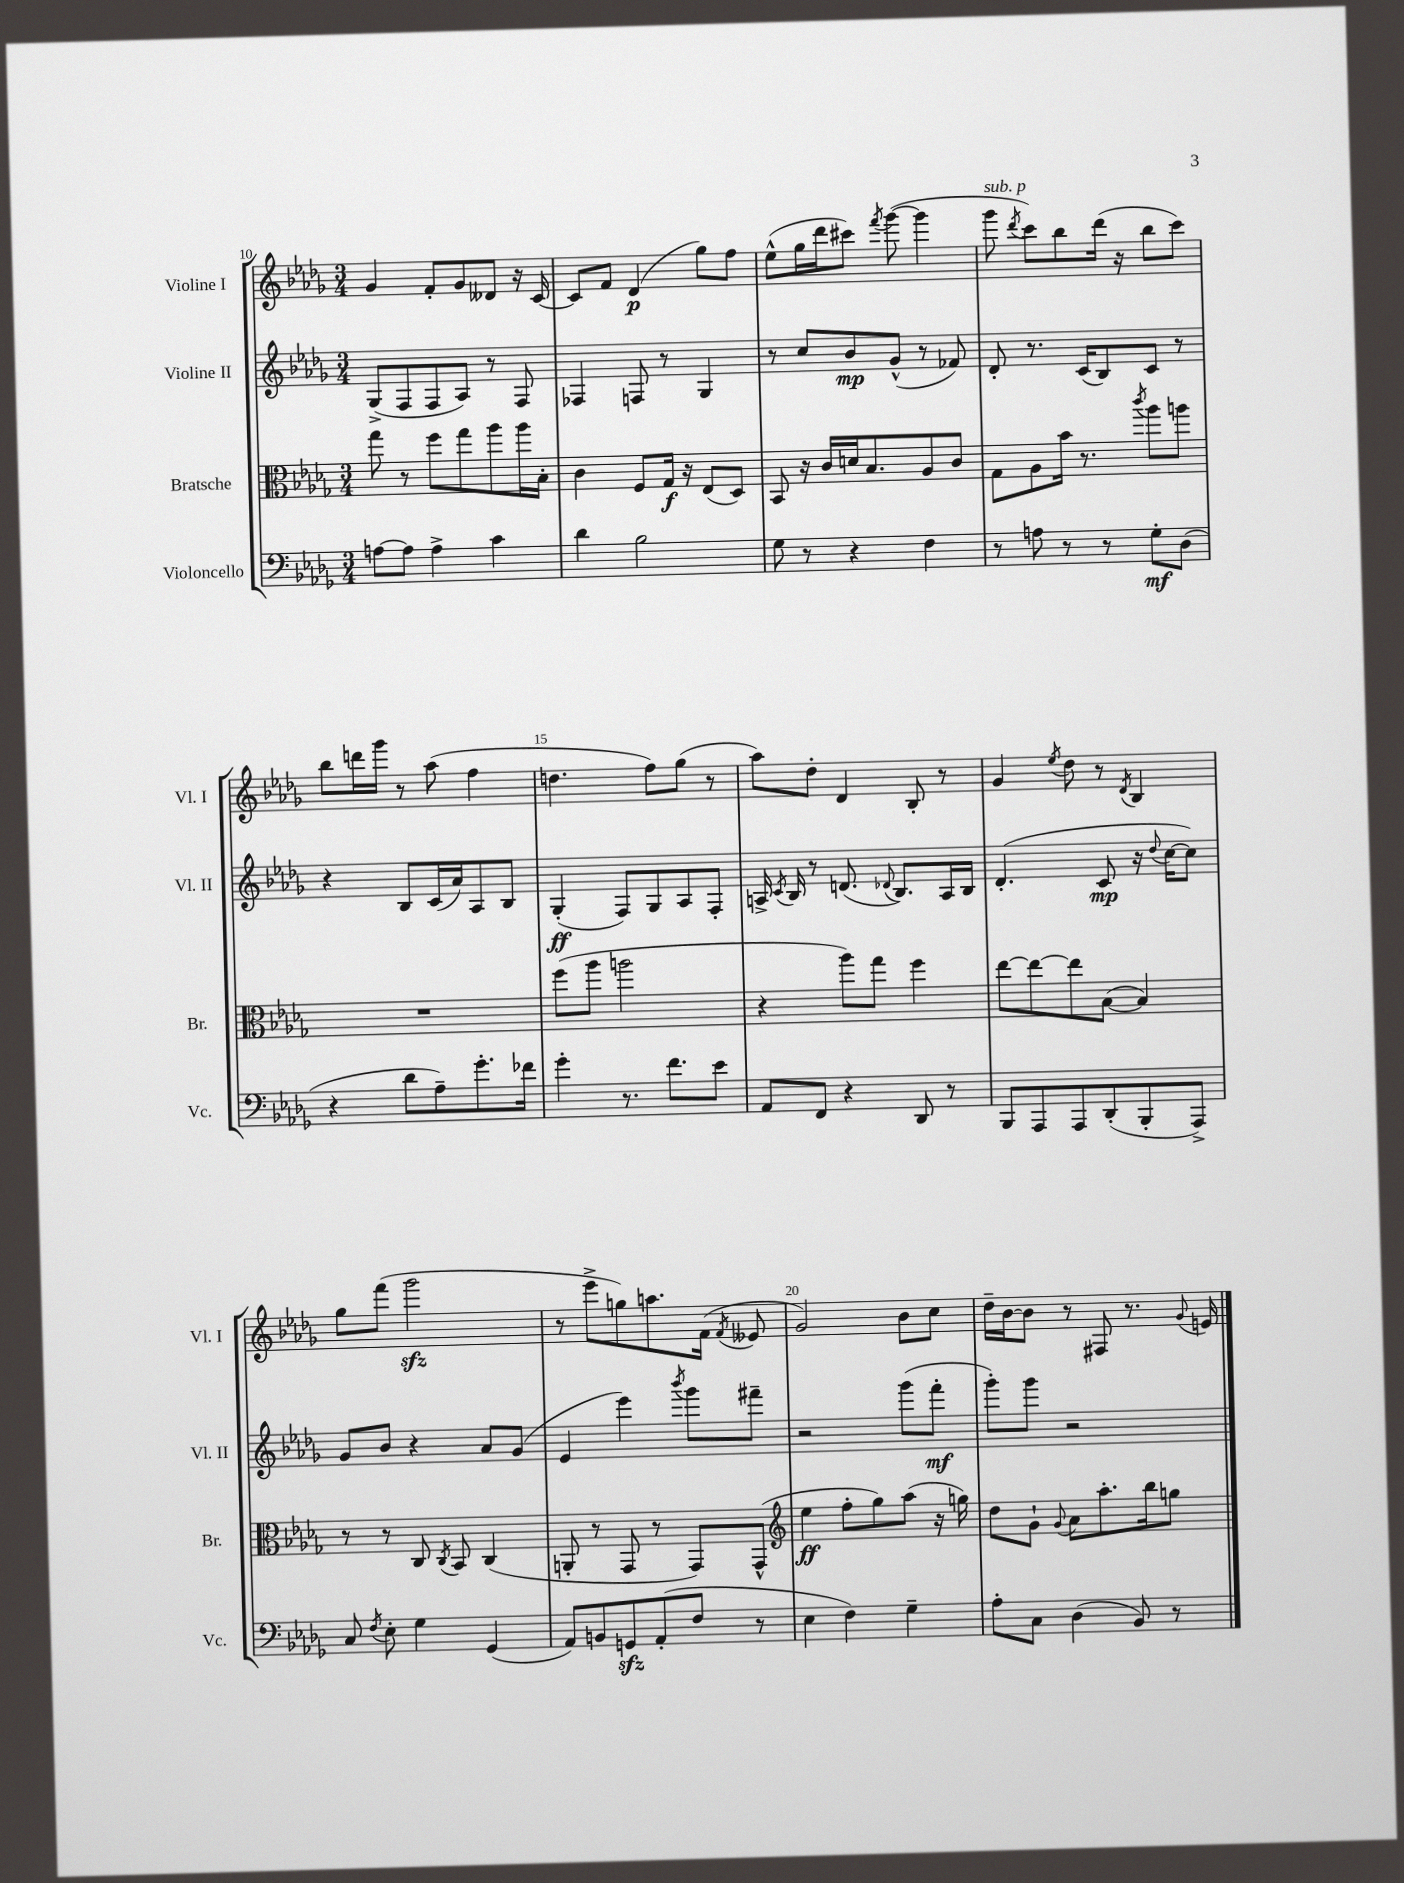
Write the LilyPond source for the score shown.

<<
\new StaffGroup <<
\new Staff = "s0" \with { instrumentName = "Violine I" shortInstrumentName = "Vl. I" } {
    \clef treble \key des \major \numericTimeSignature \time 3/4
    \autoBeamOff ges'4 f'8[-. ges'8 deses'8] r16 c'16~ |
    c'8[ f'8] des'4\p( ges''8[) f''8] |
    ees''8[-^( ges''16 des'''16 cis'''8]) \acciaccatura { f'''8 } ges'''8~( ges'''4 |
    ges'''8^\markup { \italic "sub. p" } \acciaccatura { des'''8 } c'''8[) bes''8 des'''16]( r16 bes''8[ c'''8]) |
    bes''8[ d'''16 ges'''16] r8 aes''8( f''4 |
    d''4. f''8[) ges''8]( r8 |
    aes''8[) des''8]-. des'4 bes8-. r8 |
    ges'4 \acciaccatura { ees''8 } des''8 r8 \acciaccatura { des'8 } bes4 |
    ges''8[ f'''8]( ges'''2\sfz |
    r8 ees'''8[-> g''8) a''8. f'16]( \acciaccatura { f'8 } eeses'8 |
    ges'2) bes'8[ c''8] |
    des''16[-- bes'16~ bes'8] r8 fis8 r8. \appoggiatura { ges'8 } e'16 \bar "|." |
}
\new Staff = "s1" \with { instrumentName = "Violine II" shortInstrumentName = "Vl. II" } {
    \clef treble \key des \major \numericTimeSignature \time 3/4
    \autoBeamOff ges8[->( f8 f8 aes8]) r8 f8 |
    fes4 f8 r8 ges4 |
    r8 c''8[ bes'8\mp ges'8]-^( r8 fes'8) |
    des'8-. r8. c'16[( bes8) c'8] r8 |
    r4 bes8[ c'16( aes'16) aes8 bes8] |
    ges4-.\ff( f8[) ges8 aes8 f8]-. |
    a16-> \acciaccatura { c'8 } bes16 r8 d'8.( \appoggiatura { des'8 } bes8.[) a16 bes16] |
    des'4.-.( c'8\mp r16 \appoggiatura { des''8 } c''16[~ c''8]) |
    ges'8[ bes'8] r4 aes'8[ ges'8]( |
    ees'4 ees'''4) \acciaccatura { bes'''8 } ges'''8[ fis'''8]-- |
    r2 ges'''8[( f'''8]-.\mf |
    ges'''8[-.) ges'''8] r2 \bar "|." |
}
\new Staff = "s2" \with { instrumentName = "Bratsche" shortInstrumentName = "Br." } {
    \clef alto \key des \major \numericTimeSignature \time 3/4
    \autoBeamOff ges''8 r8 f''8[ ges''8 aes''8 aes''16 bes16]-. |
    c'4 f8[ ges16]\f r16 ees8[( des8]) |
    bes,8 r16 c'16[ d'16 bes8. aes8 c'8] |
    ges8[ aes8 bes'16] r8. \acciaccatura { c'''8 } aes''8[ a''8] |
    R2. |
    f''8[( aes''8] a''2 |
    r4 aes''8[) ges''8] f''4 |
    ees''8[~ ees''8~ ees''8 bes8]~( bes4) |
    r8 r8 c8 \acciaccatura { c8 } bes,8 c4( |
    a,8-. r8 ges,8 r8 ges,8[) ges,8]-^( |
    \clef treble ees''4\ff f''8[-. ges''8) aes''8]( r16 g''16) |
    des''8[ ges'8]-! \appoggiatura { ges'8 } aes'8[ aes''8.-. bes''16 g''8] \bar "|." |
}
\new Staff = "s3" \with { instrumentName = "Violoncello" shortInstrumentName = "Vc." } {
    \clef bass \key des \major \numericTimeSignature \time 3/4
    \autoBeamOff a8[~ a8] a4-> c'4 |
    des'4 bes2 |
    ges8 r8 r4 f4 |
    r8 a8 r8 r8 ges8[-.\mf des8]( |
    r4 des'8[ aes8--) ges'8.-. fes'16] |
    ges'4-. r8. f'8.[ ees'8] |
    aes,8[ f,8] r4 des,8 r8 |
    bes,,8[ aes,,8 aes,,8 des,8-.( bes,,8-. aes,,8]->) |
    c8 \acciaccatura { f8 } ees8-. ges4 ges,4( |
    aes,8[) b,8 g,8\sfz aes,8-.( f8] r8 |
    ees4 f4) ges4-- |
    aes8[-. c8] des4( bes,8) r8 \bar "|." |
}
>>
>>
\layout { \context { \Score currentBarNumber = #10 \override BarNumber.break-visibility = ##(#f #t #t) barNumberVisibility = #(every-nth-bar-number-visible 5) } }
